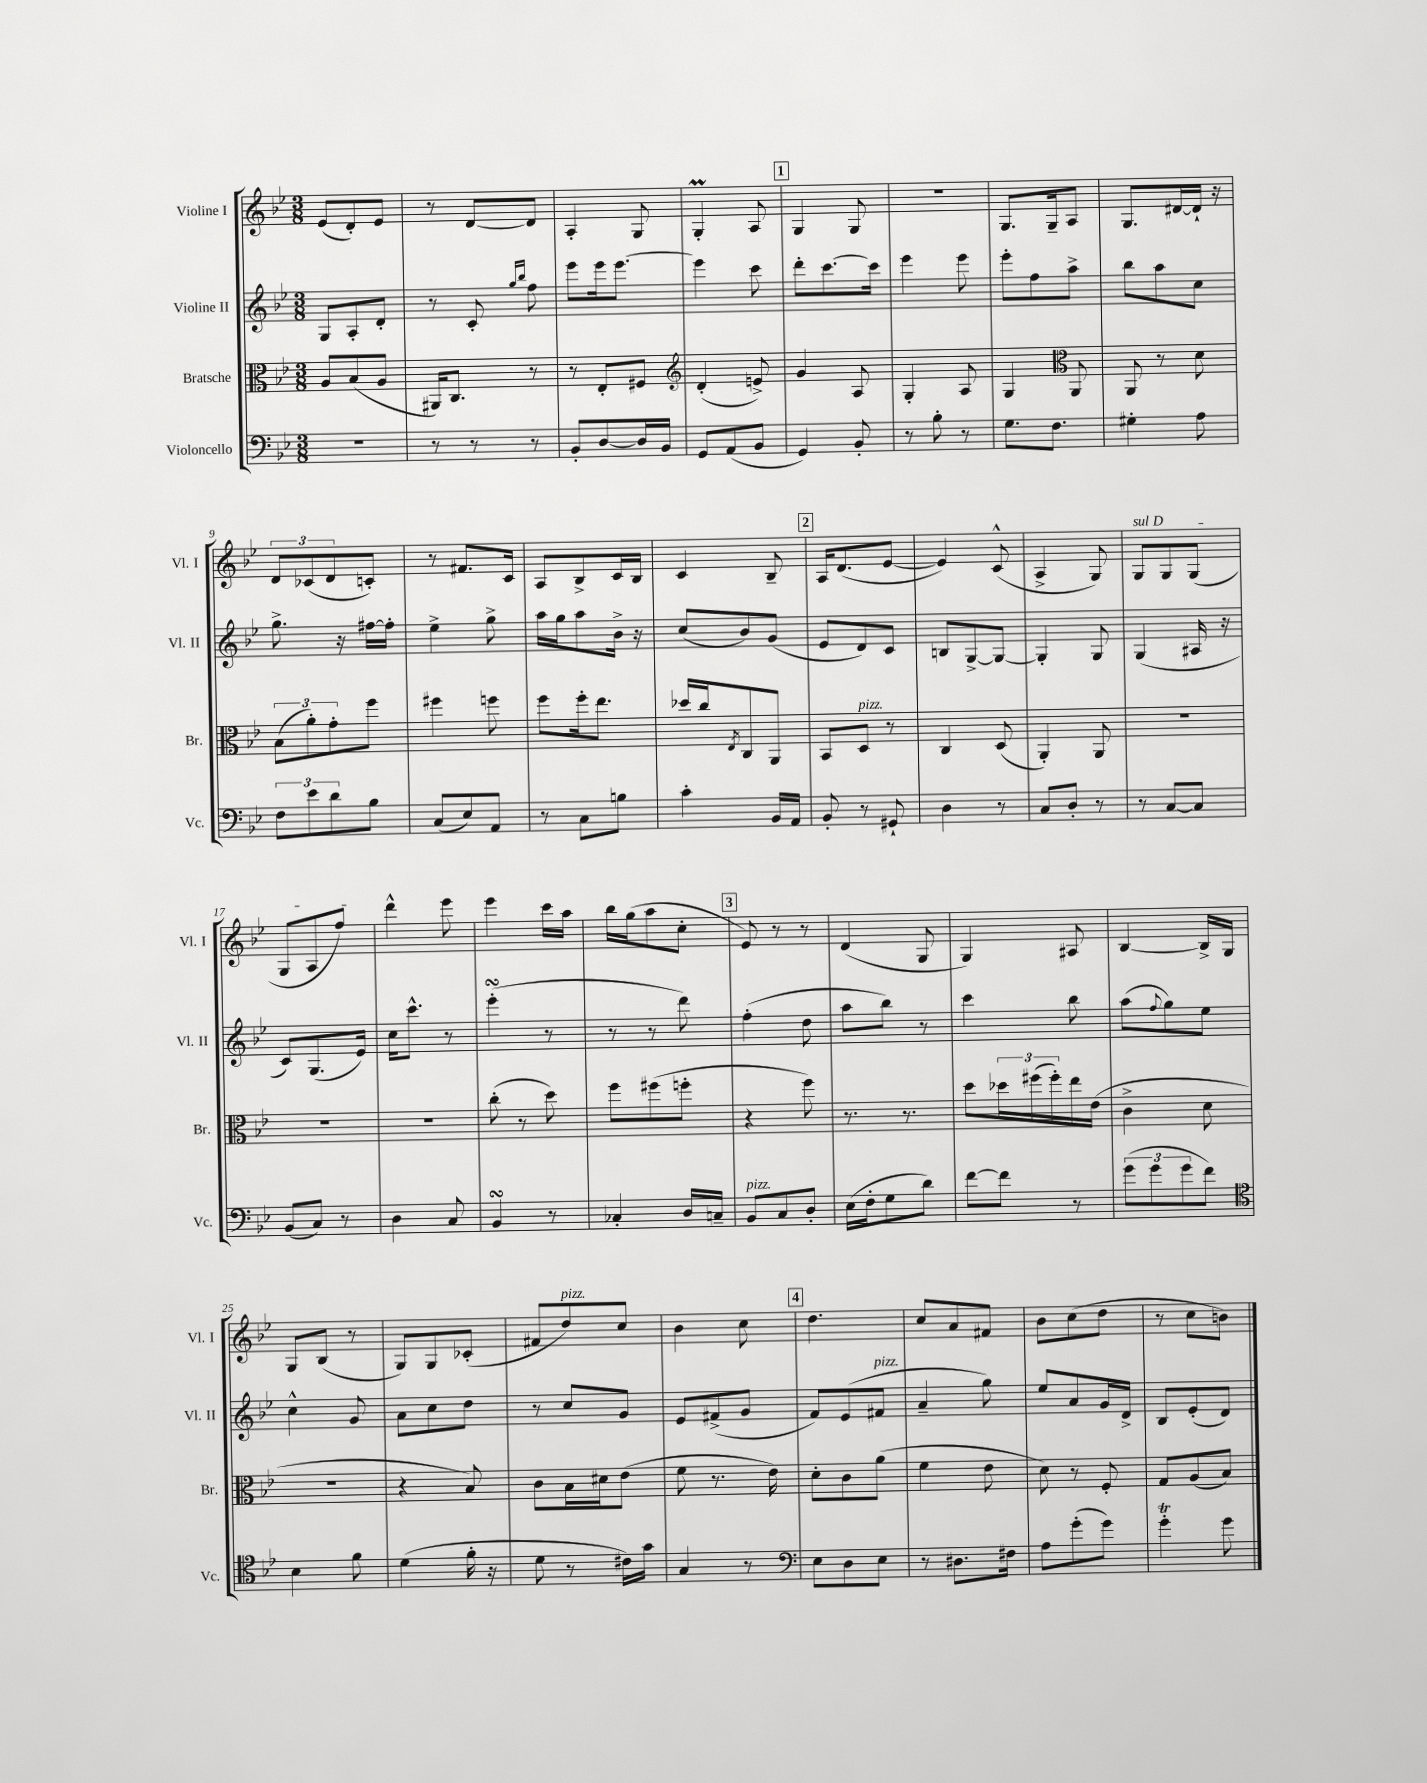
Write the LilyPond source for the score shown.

<<
\new StaffGroup <<
\new Staff = "s0" \with { instrumentName = "Violine I" shortInstrumentName = "Vl. I" } {
    \clef treble \key bes \major \numericTimeSignature \time 3/8
    ees'8( d'8-.) ees'8 |
    r8 d'8~ d'8 |
    a4-. g8 |
    g4-.\prall a8 |
    \mark \markup { \box "1" } g4 g8 |
    R4. |
    g8. g16-- a8 |
    g8. dis'16~ dis'16-! r16 |
    \tuplet 3/2 { d'8 ces'8( d'8 } c'8-.) |
    r8 fis'8. c'16 |
    a8 bes8-> c'16 bes16 |
    c'4 bes8-- |
    \mark \markup { \box "2" } a16 d'8.( ees'8~ |
    ees'4) c'8-^( |
    a4-> g8) |
    \once \override TextSpanner.bound-details.left.text = \markup { \italic "sul D" } g8\startTextSpan g8 g8( |
    g8 a8 f''8\stopTextSpan) |
    d'''4-^ ees'''8 |
    ees'''4 c'''16 a''16 |
    bes''16 g''16( a''8 c''8-. |
    \mark \markup { \box "3" } ees'8) r8 r8 |
    d'4( g8 |
    g4) ais8 |
    bes4~ bes16-> g16 |
    g8 bes8( r8 |
    g8) g8 ces'8-.( |
    fis'8 d''8^\markup { \italic "pizz." }) c''8 |
    bes'4 c''8 |
    \mark \markup { \box "4" } d''4. |
    c''8 a'8 fis'8 |
    bes'8 c''8( d''8 |
    r8 c''8 b'8) \bar "|." |
}
\new Staff = "s1" \with { instrumentName = "Violine II" shortInstrumentName = "Vl. II" } {
    \clef treble \key bes \major \numericTimeSignature \time 3/8
    g8 a8-. d'8-. |
    r8 c'8-. \grace { g''16 bes''16 } f''8 |
    ees'''8 ees'''16 ees'''8.~ |
    ees'''4 c'''8 |
    \mark \markup { \box "1" } d'''8-. c'''8.~ c'''16 |
    ees'''4 ees'''8 |
    ees'''8-. f''8 a''8-> |
    bes''8 a''8 c''8 |
    g''8.-> r16 fis''16~ fis''16-. |
    ees''4-> g''8-> |
    a''16 g''16 a''8 bes'16-> r16 |
    c''8( bes'8) g'8( |
    \mark \markup { \box "2" } ees'8 d'8) c'8 |
    b8 g8~-> g8~ |
    g4-. g8 |
    g4( ais16 r16 |
    c'8) g8.( ees'16) |
    c''16 c'''8.-^ r8 |
    ees'''4-.\turn( r8 |
    r8 r8 d'''8) |
    \mark \markup { \box "3" } f''4-.( d''8 |
    a''8 bes''8) r8 |
    c'''4 bes''8 |
    a''8( \appoggiatura { f''8 } g''8) ees''8 |
    c''4-^ g'8 |
    a'8 c''8 d''8 |
    r8 c''8 g'8 |
    ees'8 fis'8->( g'8 |
    \mark \markup { \box "4" } f'8) ees'8( fis'8^\markup { \italic "pizz." } |
    a'4-- g''8) |
    ees''8 a'8 g'16 d'16-> |
    bes8 ees'8-.( d'8) \bar "|." |
}
\new Staff = "s2" \with { instrumentName = "Bratsche" shortInstrumentName = "Br." } {
    \clef alto \key bes \major \numericTimeSignature \time 3/8
    a8 bes8( a8 |
    ais,16) c8. r8 |
    r8 ees8-. fis8 |
    \clef treble d'4-.( e'8->) |
    \mark \markup { \box "1" } g'4 a8 |
    g4-. a8 |
    g4 \clef alto a,8 |
    a,8 r8 d'8 |
    \tuplet 3/2 { bes8( a'8-.) g'8-. } f''8 |
    fis''4 f''8 |
    f''8 f''16-. ees''8. |
    des''16 c''16 \acciaccatura { ees8 } c8 a,8 |
    \mark \markup { \box "2" } bes,8 d8^\markup { \italic "pizz." } r8 |
    c4 d8( |
    a,4-.) a,8 |
    R4. |
    R4. |
    R4. |
    c''8-.( r8 d''8) |
    f''8 fis''8( f''8-. |
    \mark \markup { \box "3" } r4 f''8) |
    r8. r8. |
    d''8 \tuplet 3/2 { des''16 fis''16( fis''16-.) } ees''16 ees'16( |
    c'4-> d'8 |
    R4. |
    r4 bes8) |
    c'8 bes16 dis'16 ees'8( |
    f'8 r8. ees'16) |
    \mark \markup { \box "4" } d'8-. c'8 a'8( |
    f'4 ees'8 |
    d'8) r8 f8-. |
    g8 a8( bes8) \bar "|." |
}
\new Staff = "s3" \with { instrumentName = "Violoncello" shortInstrumentName = "Vc." } {
    \clef bass \key bes \major \numericTimeSignature \time 3/8
    R4. |
    r8 r8 r8 |
    bes,8-. d8~ d16 bes,16 |
    g,8 a,8( bes,8 |
    \mark \markup { \box "1" } g,4) bes,8-. |
    r8 bes8-. r8 |
    g8. f8. |
    gis4-. a8 |
    \tuplet 3/2 { f8 ees'8 d'8 } bes8 |
    c8( ees8) a,8 |
    r8 c8 b8 |
    c'4-. bes,16 a,16 |
    \mark \markup { \box "2" } bes,8-. r8 gis,8-! |
    d4 r8 |
    c8 d8-. r8 |
    r8 c8~ c8 |
    bes,8( c8) r8 |
    d4 c8 |
    bes,4\turn r8 |
    ces4-. d16 c16-- |
    \mark \markup { \box "3" } bes,8^\markup { \italic "pizz." } c8 d8-. |
    ees16( f16-. g8 d'8) |
    f'8~ f'8 r8 |
    \tuplet 3/2 { g'8( g'8 g'8 } f'8) |
    \clef tenor bes4 f'8 |
    d'4( f'16-. r16 |
    d'8 r8 cis'16) g'16 |
    g4 r8 |
    \mark \markup { \box "4" } \clef bass ees8 d8 ees8 |
    r8 dis8. fis16 |
    a8 g'8-.( g'8) |
    g'4-.\trill g'8 \bar "|." |
}
>>
>>
